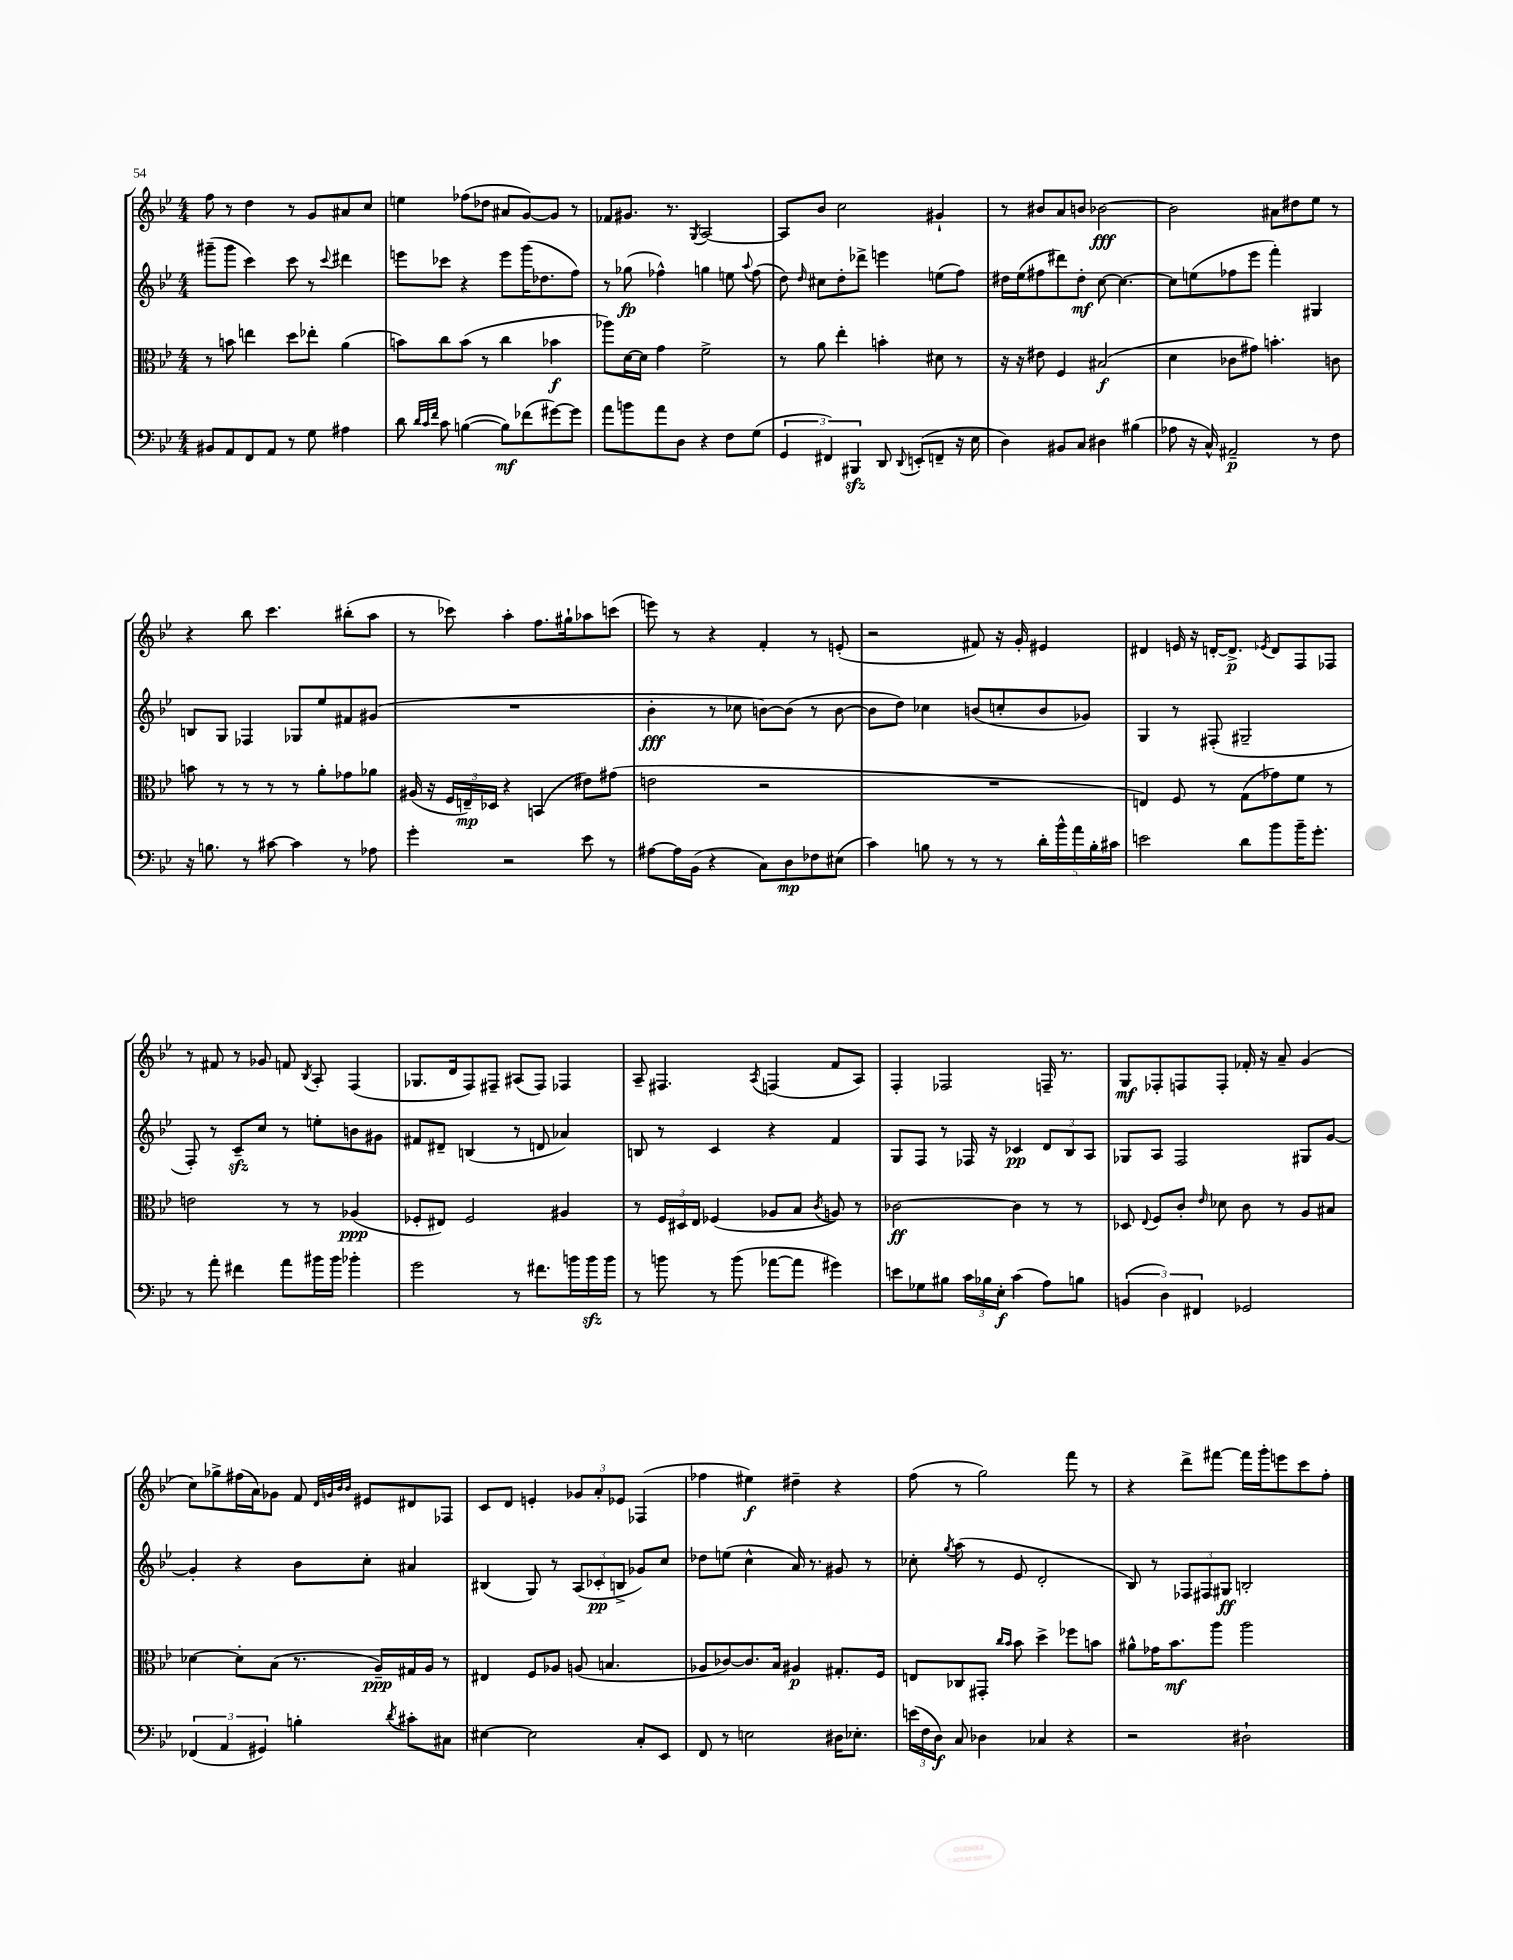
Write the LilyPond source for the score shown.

<<
\new StaffGroup <<
\new Staff = "s0" {
    \clef treble \key bes \major \numericTimeSignature \time 4/4
    \autoBeamOff f''8 r8 d''4 r8 g'8[ ais'8 c''8] |
    e''4 fes''8[( des''8] ais'8[ g'8~) g'8] r8 |
    fes'8[ gis'8.] r8. \acciaccatura { g8 } a2~ |
    a8[ bes'8] c''2 gis'4-! |
    r8 bis'8[ a'8 b'8] bes'2~\fff |
    bes'2 ais'8[ dis''8 ees''8] r8 |
    r4 bes''8 c'''4. bis''8[-.( a''8] |
    r8 ces'''8) a''4-. f''8.[ gis''16-! aes''8 c'''8]( |
    e'''8) r8 r4 f'4-. r8 e'8-.( |
    r2 fis'8) r16 g'16-. eis'4 |
    dis'4 e'16 r16 d'16[~-. d'8.]->\p \acciaccatura { ees'8 } d'8[ f8 fes8] |
    r8 fis'8 r8 ges'8 f'8 \acciaccatura { bes8 } a8-. f4( |
    ges8.[ d'16 f8) fis8]-- ais8[( fis8]) fes4 |
    a8-- fis4. \acciaccatura { a8 } f4( f'8[ a8]) |
    f4-. fes2 f16-- r8. |
    g8[\mf fes8-. f8 f8]-. fes'16-. r16 a'8-- g'4( |
    c''8[) ges''8-> fis''16( a'16) ges'8] f'8 \grace { d'32[ g'32 bes'32 bes'32] } eis'8[ dis'8 fes8] |
    c'8[ d'8] e'4-. \tuplet 3/2 { ges'8[ a'8-. ees'8] } fes4( |
    fes''4 eis''4\f) dis''4-- r4 |
    f''8( r8 g''2) f'''8 r8 |
    r4 d'''8[-> fis'''8]~ fis'''16[ g'''16-. e'''8 c'''8 f''8]-. \bar "|." |
}
\new Staff = "s1" {
    \clef treble \key bes \major \numericTimeSignature \time 4/4
    \autoBeamOff gis'''8[--( gis'''8] c'''4) c'''8 r8 \appoggiatura { c'''8 } dis'''4 |
    e'''8[ ces'''8] r4 e'''8[ g'''16( des''8. f''8]) |
    r8 ges''8\fp( fes''4-^) g''4 e''8 \appoggiatura { a''8 } fes''8( |
    d''8) \grace { d''16 } cis''8[ d''8-. des'''8]-> e'''4 e''8[( f''8]) |
    dis''16[ ees''16( fis''8 dis'''8) dis''8]-.\mf c''8~ c''4.~ |
    c''8[ e''8( fes''8 ees'''8] f'''4-.) gis4 |
    b8[ g8] fes4 ges8[ ees''8 fis'8 gis'8]( |
    R1 |
    bes'4-.\fff r8 ces''8 b'8[~) b'8]( r8 b'8~ |
    b'8[ d''8]) ces''4 b'8[( c''8-. b'8 ges'8]) |
    g4 r8 fis8-.( gis2-- |
    f8-.) r8 c'8[--\sfz c''8] r8 e''8[-. b'8 gis'8] |
    fis'8[ dis'8]-- b4( r8 d'8 aes'4) |
    b8 r8 c'4 r4 f'4 |
    g8[ f8] r8 fes16 r16 ces'4\pp \tuplet 3/2 { d'8[ bes8 a8] } |
    ges8[ a8] f2 gis8[ g'8]~ |
    g'4-. r4 bes'8[ c''8]-. ais'4 |
    bis4( g8) r8 \tuplet 3/2 { a8[( ces'8-.\pp b8]-> } ges'8[) c''8] |
    des''8[ e''8]( c''4-^ a'16) r8. gis'8 r8 |
    ces''8-. \acciaccatura { g''8 } a''8( r8 ees'8 d'2-. |
    bes8) r8 \tuplet 3/2 { fes8[ fis8 gis8]\ff } b2-. \bar "|." |
}
\new Staff = "s2" {
    \clef alto \key bes \major \numericTimeSignature \time 4/4
    \autoBeamOff r8 b'8 e''4 d''8[ ees''8]-. a'4( |
    b'8[) c''8 b'8]( r8 c''4 bes'4\f |
    aes''8[) d'16~ d'16] g'4 f'2-> |
    r8 a'8 ees''4-. b'4-. dis'8 r8 |
    r16 r16 eis'8 f4 bis2\f( |
    d'4 ces'8[ gis'8]) b'4.-. c'8 |
    b'8 r8 r8 r8 r8 a'8[-. ges'8 aes'8] |
    ais16( r16 \tuplet 3/2 { f16[ e16--\mp) des16] } r4 b,4( eis'8[) gis'8]( |
    e'2 r2 |
    R1 |
    e4) f8 r8 g8[( ges'8) f'8] r8 |
    e'2 r8 r8 aes4\ppp( |
    fes8[-. eis8]) fes2 ais4 |
    r8 \tuplet 3/2 { f16[ dis16 ees16] } fes4( aes8[ bes8] \acciaccatura { c'8 } a8) r8 |
    ces'2~\ff ces'4 r8 r8 |
    des8 \appoggiatura { ees8 } f8[ c'8]-. \grace { ees'16 } des'8 c'8 r8 a8[ bis8] |
    des'4~ des'8[-. bes8]( r8. a16[--\ppp) gis16 a16] r8 |
    eis4 f8[ aes8] a8( b4. |
    aes8[ ces'8~) ces'8. bes16] ais4\p gis8.[-. f16] |
    e8[ ces8 gis,8]-. \grace { c''16[ bes'16] } bes'8 d''4-> fes''8[ b'8] |
    ais'8[-^ ges'16 bes'8.\mf a''8] a''2 \bar "|." |
}
\new Staff = "s3" {
    \clef bass \key bes \major \numericTimeSignature \time 4/4
    \autoBeamOff bis,8[ a,8 f,8 a,8] r8 g8 ais4 |
    d'8 \grace { d'32[ c'32 f'32] } c'8 b4~( b8[\mf) fes'8( gis'8~) gis'8] |
    a'8[ b'8 a'8 d8] r4 f8[ g8]( |
    \tuplet 3/2 { g,4 fis,4) bis,,4\sfz } d,8 \appoggiatura { d,8 } e,8[-.( f,8]-- r16 ees16 |
    d4) bis,8[ c8] dis4 bis4( |
    aes8 r16 c16-^) ais,2--\p r8 f8 |
    r16 b8. r8 cis'8~ cis'4 r8 aes8 |
    g'4-. r2 ees'8 r8 |
    ais8[~ ais16 bes,16]( r4 c8[) d8\mp fes8 eis8]( |
    c'4) b8 r8 r8 r8 \tuplet 5/4 { d'16[-. bes'16-^ a'16 b16-. cis'16] } |
    e'2 d'8[ bes'8 bes'16-- g'8.]-. |
    r8 a'8-. fis'4 a'8[ bis'16 bis'16] bes'4-. |
    g'2 r8 fis'8.[ b'16 b'16\sfz b'16] |
    r8 b'8 r8 b'8( aes'8[~ aes'8] gis'4) |
    e'8[ ges8 bis8] \tuplet 3/2 { c'16[ bes16 ees16]-.\f } c'4( a8[) b8] |
    \tuplet 3/2 { b,4( d4) fis,4 } ges,2 |
    \tuplet 3/2 { fes,4( a,4 gis,4) } b4-. \acciaccatura { d'8 } cis'8[-. cis8] |
    eis4~ eis2 c8[-. ees,8] |
    f,8 r8 e2 dis16[ ees8.]-. |
    \tuplet 3/2 { e'16[( f16 d16]\f) } c8 des4 ces4 r4 |
    r2 dis2-! \bar "|." |
}
>>
>>
\layout { \context { \Score \remove "Bar_number_engraver" } }
